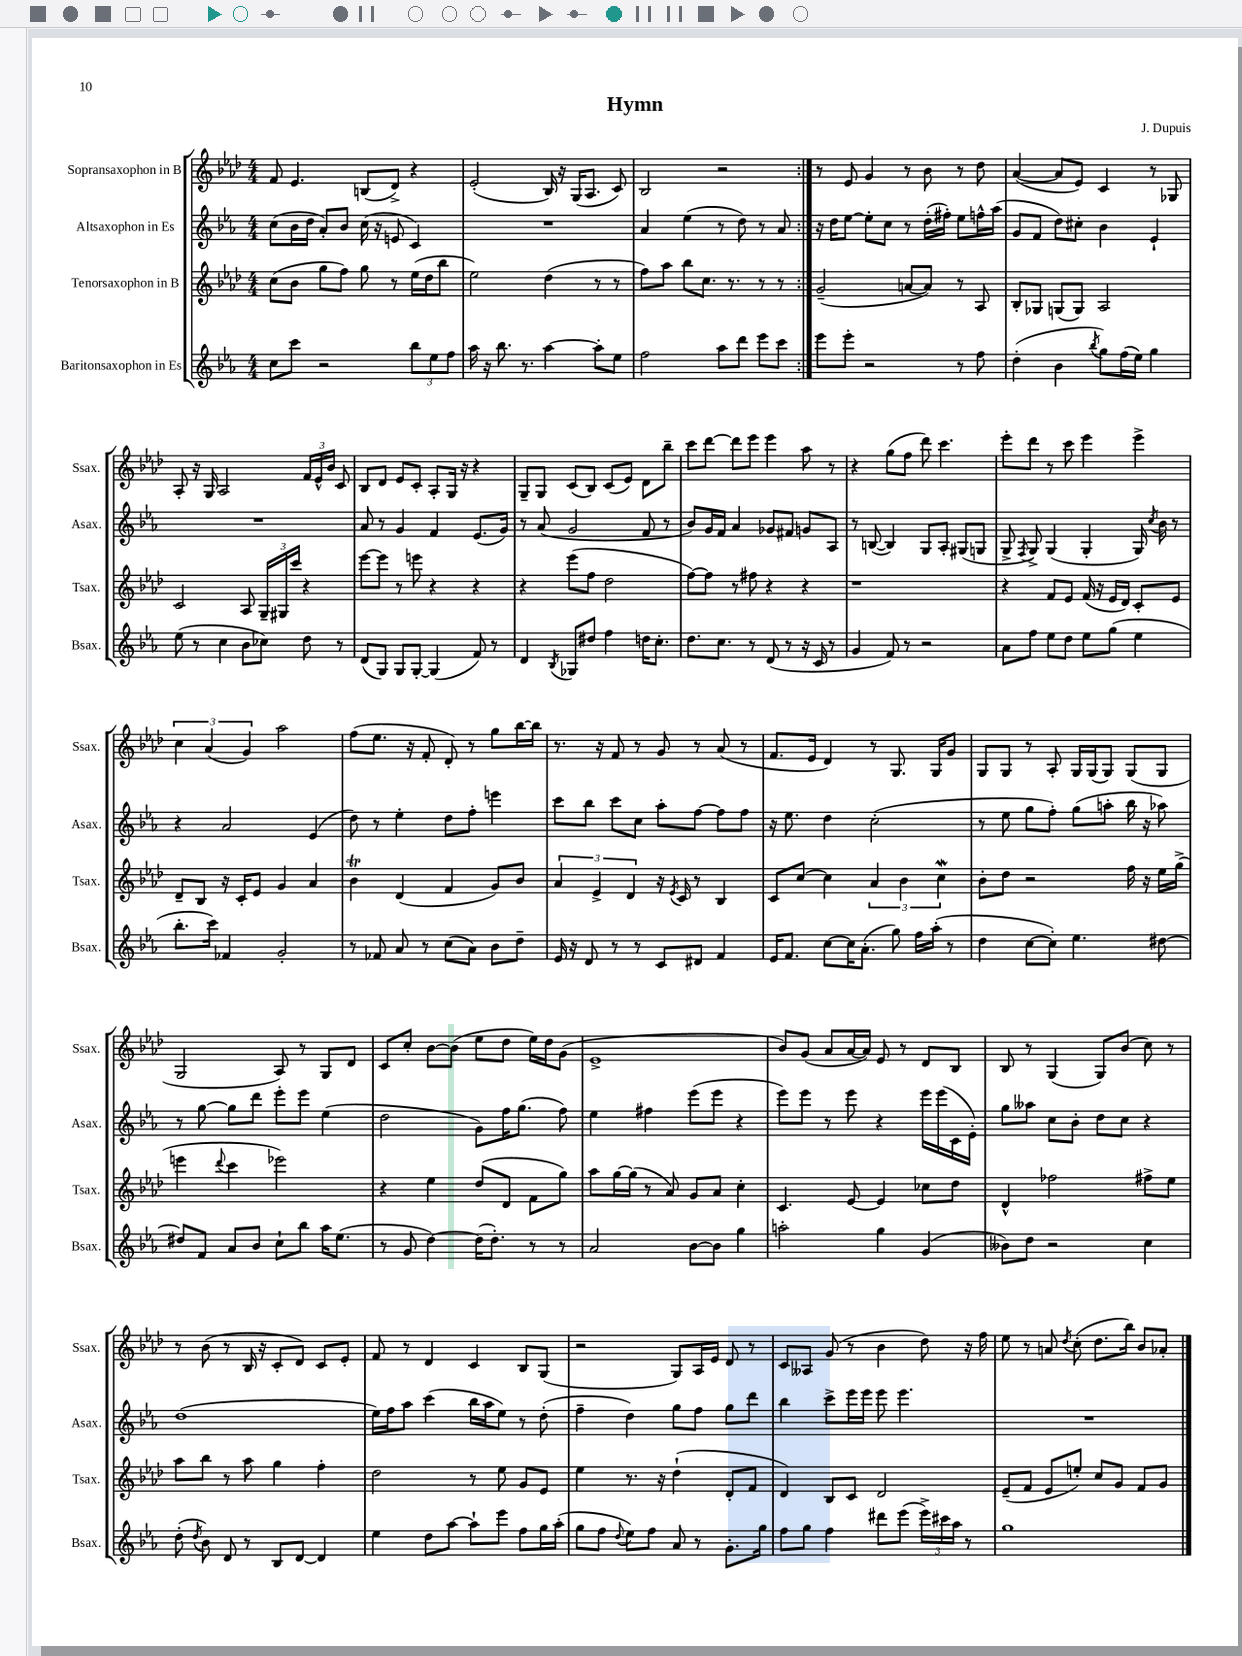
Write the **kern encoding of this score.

**kern	**kern	**kern	**kern
*staff4	*staff3	*staff2	*staff1
*clefG2	*clefG2	*clefG2	*clefG2
*k[b-e-a-]	*k[b-e-a-d-]	*k[b-e-a-]	*k[b-e-a-d-]
*M4/4	*M4/4	*M4/4	*M4/4
8cc	(8cc	(8cc	8f
8ccc	8b-	16b-	4.e-
.	.	16dd	.
2r	8gg	8a-')	.
.	8ff)	8b-	.
.	8gg	(16cc	(8B
.	.	16r	.
.	8r	8e	8d-^)
12bb-	(16ee-	4c)	4r
.	16dd-	.	.
12ee-	.	.	.
.	8bb-	.	.
12ff	.	.	.
=	=	=	=
16aa-	2ee-)	1r	(2e-'
16r	.	.	.
8.bb-	.	.	.
8.r	.	.	.
[4aa-	(4dd-	.	16B-)
.	.	.	16r
.	.	.	(16G
.	.	.	8.A-
8aa-']	8r	.	.
8ee-	8r	.	8c)
=	=	=	=
2ff	8ff)	4a-	2B-
.	8aa-	.	.
.	8bb-	(4ee-	.
.	8.cc	.	.
8aa-	.	8r	2r
.	8.r	.	.
8ddd	.	8dd)	.
8eee-	8r	8r	.
8ccc	8r	8a-	.
=:|!	=:|!	=:|!	=:|!
8eee-	(2g~	16r	8r
.	.	16dd	.
8eee-'	.	[8ee-	8e-
2r	.	8ee-']	4g
.	.	8cc	.
.	[8a	8r	8r
.	8a])	(16dd'	8b-
.	.	16ff#')	.
8r	8r	8ee-	8r
8ff	8A-	16ff^^	8dd-
.	.	(16aa-	.
=	=	=	=
(4dd'	8B-'	8g	([4a-
.	8G-	8f	.
4b-	(8G	8dd)	8a-]
.	8G)	8cc#'	8e-)
8qbb-	.	.	.
8gg)	2A-	4b-	4c
(16ff	.	.	.
16ee-)	.	.	.
4gg	.	4e-`	8r
.	.	.	8G-
=	=	=	=
(8ee-	2c	1r	8A-'
8r	.	.	16r
.	.	.	16G
4cc	.	.	2A-
8b-	8A-	.	.
8cc-)	24G~	.	.
.	24G#	.	.
.	24ccc	.	.
8dd	4r	.	24f
.	.	.	24e-^^
.	.	.	24b-
8r	.	.	8c
=	=	=	=
(8d	[8eee-	8a-	8B-
8G)	8eee-]	8r	8d-
8G	8r	4g	8e-
[8G'	8eee	.	8c'
(4G]	4r	4f	8A-'
.	.	.	16G
.	.	.	16r
8f)	4r	(8.e-	4r
8r	.	.	.
.	.	16g)	.
=	=	=	=
4d	4r	8r	8G~
.	.	(8a-	8G
8qB-	.	.	.
8G-	(8eee-	2g	(8c
8dd#	8ff	.	8B-)
4ff	2dd-	.	(8c
.	.	.	8e-)
16dd	.	8f	8d-
8.cc'	.	.	.
.	.	8r	8bb-~
=	=	=	=
8.dd	[8ff)	8b-)	8ccc
.	8ff]	16g	[8ddd-
8.cc	.	16f	.
.	8r	4a-	8ddd-]
8r	8ff#	.	8eee-
(8d	4r	8g-	4eee-
8r	.	8f#	.
16r	4r	8g	8aa-
16c	.	.	.
8r	.	8A-	8r
=	=	=	=
4g	1r	8r	4r
.	.	([8B	.
8f)	.	4B])	(8gg
8r	.	.	8ff
2r	.	8G	8ddd-)
.	.	8A-'	4.ccc
.	.	(8G#	.
.	.	8G	.
=	=	=	=
8a-	4r	8G^	8eee-'
.	.	8qF	.
8ff	.	8G^)	8ddd-
8ee-	8f	(4G	8r
8dd	8e-	.	8ccc
8ee-	(16f	4G'	4eee-
.	16r	.	.
(8gg	16e-	.	.
.	16d-)	.	.
4ee-	8c'	16G)	4eee-^
.	.	8qcc	.
.	.	16b-	.
.	8e-	8r	.
=	=	=	=
8.bb-'	8d-~	4r	6cc
.	8B-	.	.
.	.	.	(6a-
16ccc)	.	.	.
4f-	16r	2a-	.
.	16c'	.	.
.	.	.	6g)
.	8e-	.	.
2g'	4g	.	2aa-
.	4a-	(4e-	.
=	=	=	=
8r	4b-	8dd)	(8ff
8f-	.	8r	8.ee-
8a-	(4d-	4ee-'	.
.	.	.	16r
8r	.	.	8f'
(8cc	4f	8dd	8d-')
8a-)	.	8ff'	8r
8b-	8g)	4eee	8gg
8dd~	8b-	.	[16bb-
.	.	.	16bb-]
=	=	=	=
16e-	6a-	8ccc	8.r
16r	.	.	.
8d	.	8bb-	.
.	6e-^	.	.
.	.	.	16r
8r	.	8ccc	8f
.	6d-	.	.
8r	.	8cc	8r
8c	16r	8aa-'	8g
.	8qe-	.	.
.	16c	.	.
8d#	8r	[8ff	8r
4f	4B-	8ff]	(8a-
.	.	8ff	8r
=	=	=	=
16e-	8c	16r	8.f
8.f	.	8.ee-	.
.	[8cc	.	.
.	.	.	16e-
[8cc	4cc]	4dd	4d-)
16cc]	.	.	.
(8.a-'	.	.	.
.	6a-	(2cc'	8r
8gg)	.	.	8.G
.	6b-	.	.
16ff	.	.	.
(16aa-'	.	.	16G
.	6cc	.	.
8r	.	.	8g
=	=	=	=
4dd	8b-'	8r	8G
.	8dd-	8ee-	8G
[8cc	2r	8gg	8r
8cc'])	.	8ff')	8A-'
4.ee-	.	(8gg	16G
.	.	.	(16G
.	.	8aa'	8G)
.	16ff	16bb-	(8G
.	16r	16r	.
[8dd#	16ee-	8aa-)	8G
.	(16gg^	.	.
=	=	=	=
8dd#]	4eee	8r	2G
8f	.	[8gg	.
.	8qqddd-	.	.
8a-	4ccc	8gg]	.
8b-	.	8ddd	.
8cc`	2eee-)	8eee-'	8A-)
8bb-	.	8eee-	8r
16aa-	.	(4ee-	8G
(8.ee-	.	.	.
.	.	.	8d-
=	=	=	=
8r	4r	2dd	8c
8g	.	.	8cc'
[4dd)	4ee-	.	[8b-
.	.	.	(8b-]
(16dd]	(8dd-	8g)	8ee-
8.dd')	.	.	.
.	8d-	16ff	8dd-
.	.	(8.gg	.
8r	8f	.	16ee-)
.	.	.	16dd-
8r	8gg)	8ff)	(8g
=	=	=	=
2a-	8aa-	4ee-	1e-^
.	[16gg	.	.
.	(16gg]	.	.
.	8r	4ff#	.
.	8a-)	.	.
[8b-	8g	(8eee-	.
8b-]	8a-	8eee-	.
4gg	4cc'	4r	.
=	=	=	=
2aa'	4.c	8eee-)	8b-)
.	.	8eee-	(8g
.	.	8r	8a-
.	[8e-	8eee-	[16a-
.	.	.	16a-])
4gg	4e-]	4r	8e-
.	.	.	8r
(4g	8cc-	16eee-	8d-
.	.	(16eee-	.
.	8dd-	16c	8B-
.	.	16e-')	.
=	=	=	=
8b--)	4d-^^	8gg	8B-
8dd	.	8aa--	8r
2r	2ff-	8cc	(4G
.	.	8b-'	.
.	.	8dd	8G)
.	.	8cc	(8b-
4cc	8ff#^	4r	8cc)
.	8ee-	.	8r
=	=	=	=
(8dd'	8aa-	(1dd	8r
8qdd	.	.	.
8b-)	8bb-	.	(8b-
8d	8r	.	8r
8r	8aa-	.	16B-
.	.	.	16r
8B-	4gg	.	8c'
[8d	.	.	8d-)
4d]	4ff'	.	8c
.	.	.	8e-'
=	=	=	=
4ee-	2dd-	16ee-)	8f
.	.	16ff	.
.	.	8aa-	8r
8dd	.	(4ccc	4d-
[8aa-	.	.	.
8aa-`]	8r	16bb-	4c
.	.	16aa-	.
8eee-	8ee-	8ee-)	.
8ff	8g	8r	8B-
16gg	8e-	(8dd'	(8G
(16aa-'	.	.	.
=	=	=	=
8gg	4ee-	4ff~	2r
8ff	.	.	.
8qqdd	.	.	.
8ee-)	8.r	4dd)	.
8ff	.	.	.
.	16r	.	.
8a-	(4dd-`	8gg	8G)
8r	.	8ff	16A-
.	.	.	16e-
8.g'	8d-'	8gg	8d-
.	8f	8ddd	8r
16gg	.	.	.
=	=	=	=
8ff	4d-)	4bb-	8c
8gg	.	.	8A--
4ff	8B-	8ccc^	(8g
.	8c	16eee-	8r
.	.	16eee-	.
8ddd#	2d-	8eee-	4b-
(8eee-	.	4.eee-	.
24eee-^)	.	.	8dd-)
24ccc#	.	.	.
24aa-	.	.	.
8r	.	.	16r
.	.	.	16ff
=	=	=	=
1gg	(8e-~	1r	8ee-
.	8f	.	8r
.	8e-	.	8a
.	.	.	8qdd-
.	8ee')	.	(8cc'
.	8cc	.	8.dd-
.	8g	.	.
.	.	.	16bb-)
.	8f	.	8b-
.	8g	.	8a-'
==	==	==	==
*-	*-	*-	*-
